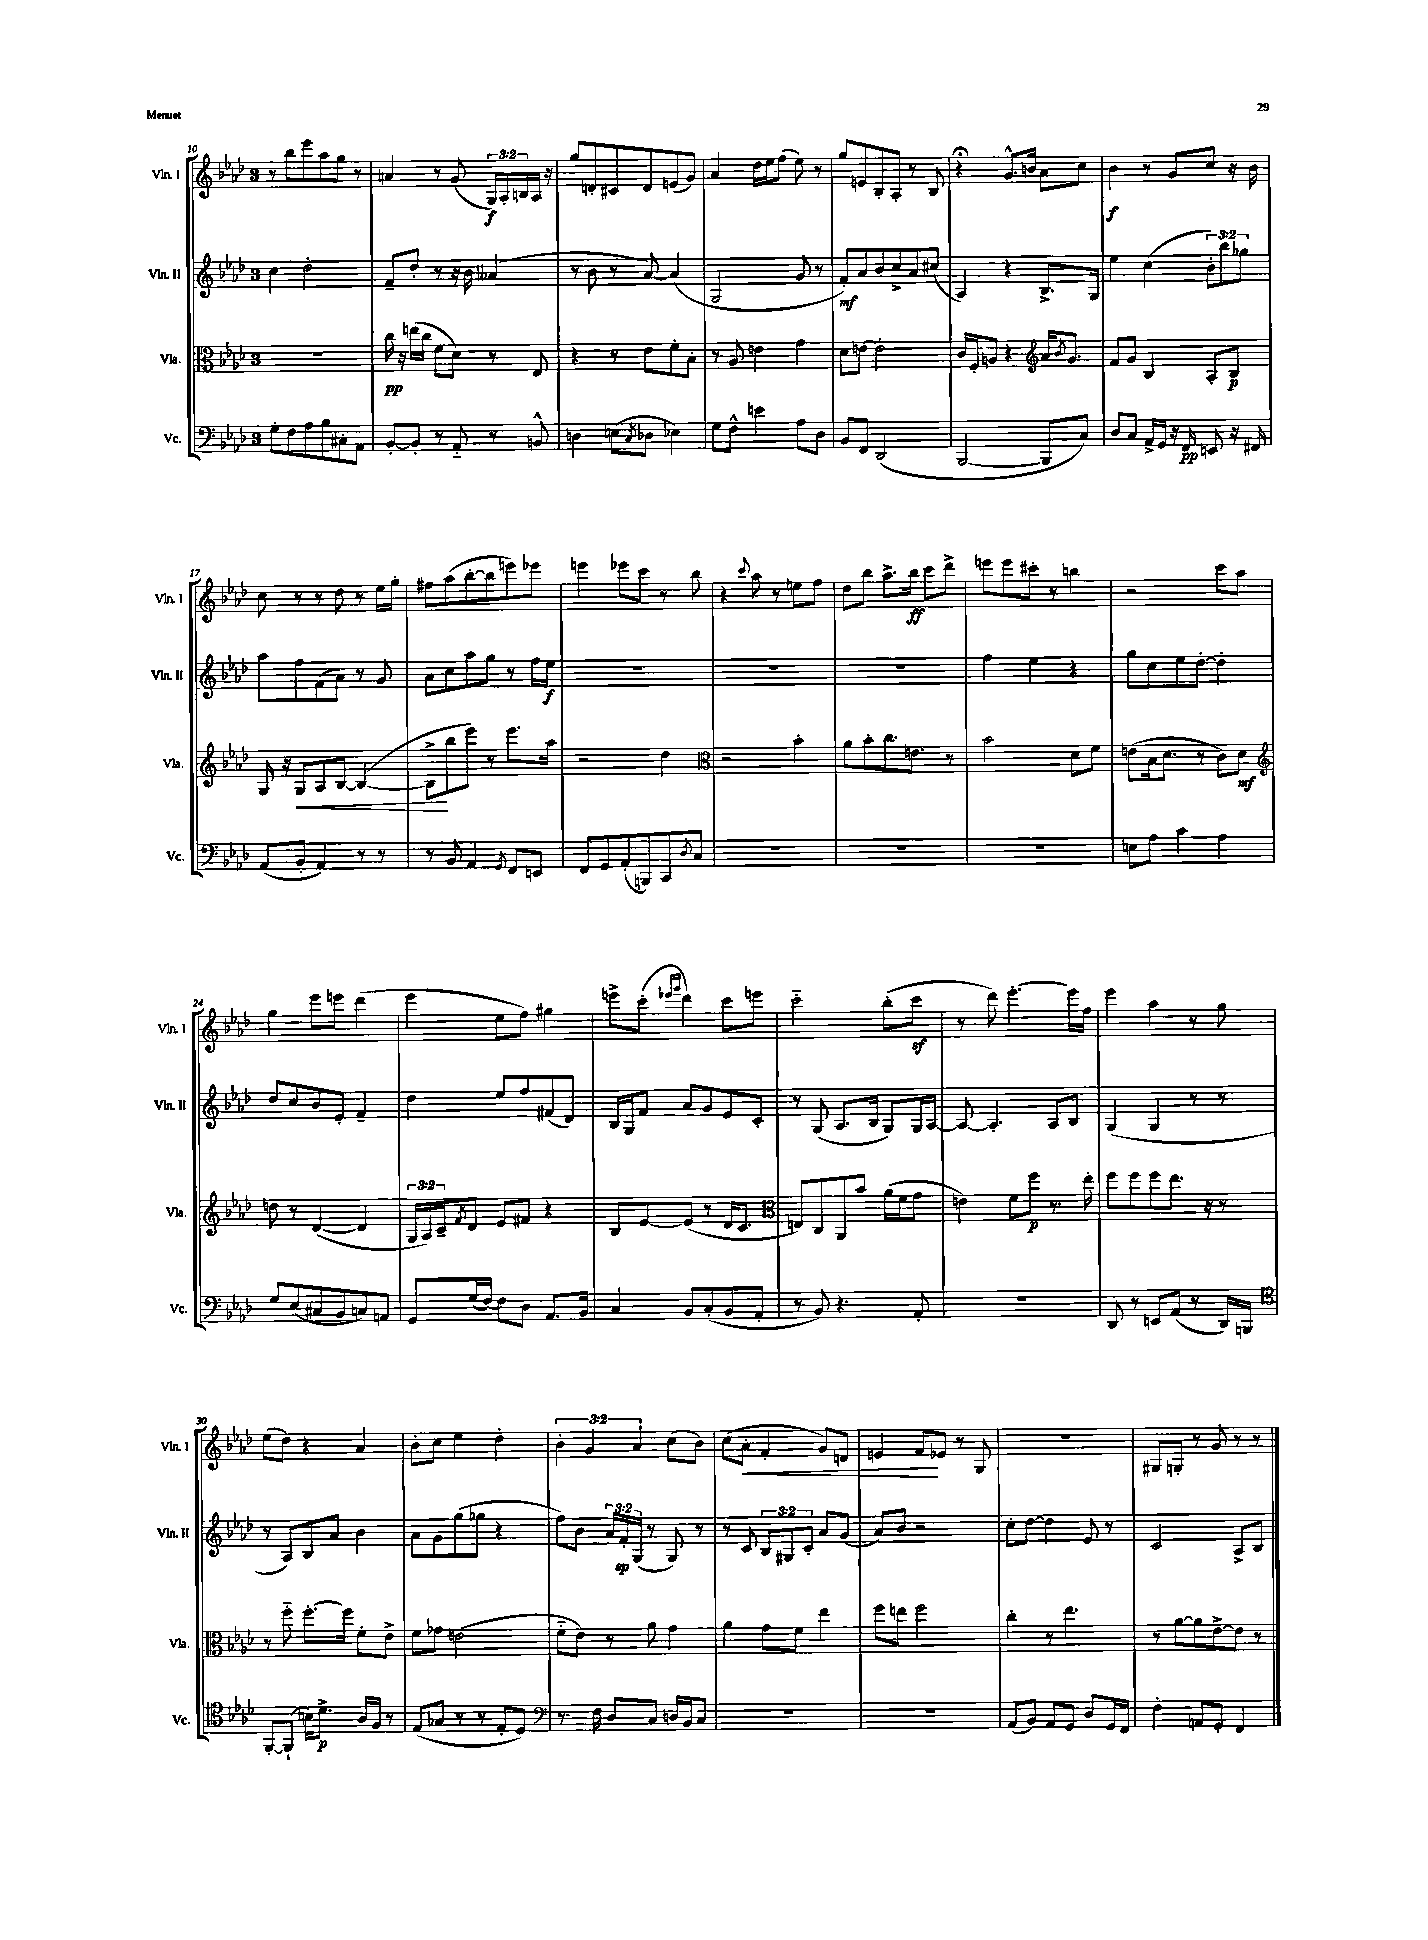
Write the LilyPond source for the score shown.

<<
\new StaffGroup <<
\new Staff = "s0" \with { instrumentName = "Vln. I" shortInstrumentName = "Vln. I" } {
    \clef treble \key aes \major \once \override Staff.TimeSignature.style = #'single-digit \time 3/4 \override Staff.TupletNumber.text = #tuplet-number::calc-fraction-text
    r8 bes''8 ees'''8 aes''8 g''8 r8 |
    a'4 r8 g'8( \tuplet 3/2 { g16\f) aes16-. b16 } aes16 r16 |
    g''8 d'8-. cis'8 d'8 e'8( g'8) |
    aes'4 des''16 ees''16 f''8( ees''8) r8 |
    g''8 e'8 bes8-. aes8-. r8 bes8 |
    r4\fermata g'8.-^ b'16 aes'8 c''8 |
    bes'4\f r8 g'8 c''8 r16 bes'16 |
    c''8 r8 r8 des''8 r8 ees''16 g''16-. |
    fis''8 aes''8( bes''8~-. bes''8 e'''8) ees'''8 |
    e'''4 ees'''8 c'''8 r8 bes''8 |
    r4 \appoggiatura { c'''8 } aes''8 r8 e''8 f''8 |
    des''8 bes''8 aes''8.-> bes''16\ff c'''8 des'''8-> |
    e'''8 e'''8 cis'''8-. r8 b''4 |
    r2 c'''8 aes''8 |
    g''4 ees'''8 e'''8 des'''4( |
    ees'''4 ees''8 f''8) gis''4 |
    e'''8-> c'''8-.( \grace { ees'''16 g'''16 } des'''4) c'''8 e'''8 |
    c'''2-_ bes''8-.( c'''8\sf |
    r8 des'''8) ees'''4.~-. ees'''16 f''16 |
    ees'''4 aes''4 r8 g''8 |
    ees''8( des''8) r4 aes'4 |
    bes'8-. c''8 ees''4 des''4-. |
    \tuplet 3/2 { bes'4-. g'4 aes'4 } c''8( bes'8) |
    c''8( aes'8-.\< f'4-. g'8) d'8 |
    e'4 f'8\! ees'8 r8 g8 |
    R2. |
    gis8 g8-. r8 g'8 r8 r8 \bar "|." |
}
\new Staff = "s1" \with { instrumentName = "Vln. II" shortInstrumentName = "Vln. II" } {
    \clef treble \key aes \major \once \override Staff.TimeSignature.style = #'single-digit \time 3/4 \override Staff.TupletNumber.text = #tuplet-number::calc-fraction-text
    c''4 des''2-. |
    f'8-- des''8-. r8 r16 bes'16 aeses'4( |
    r8 bes'8 r8 aes'8~) aes'4( |
    g2 g'8 r8 |
    f'8-.\mf) aes'8 bes'8 c''8-> aes'8 cis''8( |
    aes4) r4 bes8.-> g16 |
    ees''4 c''4( \tuplet 3/2 { bes'8-.) bes''8 ges''8 } |
    aes''8 f''8 f'8( aes'8) r8 g'8 |
    aes'8 c''8 aes''8 g''8 r8 f''16 ees''16\f |
    R2. |
    R2. |
    R2. |
    f''4 ees''4 r4 |
    g''8 c''8 ees''8 des''8~-. des''4-. |
    des''8 c''8 bes'8 ees'8-. f'4-- |
    des''4 ees''8 f''8 fis'8( des'8) |
    bes16 g16 f'8 aes'8 g'8 ees'8 c'8-. |
    r8 g8( aes8. bes16 g8) g16 aes16~ |
    aes8~ aes4.-. aes8 bes8 |
    g4( g4 r8 r8 |
    r8 aes8) bes8 aes'8 bes'4 |
    aes'8 g'8 g''8( ges''8 r4 |
    f''8) bes'8 \tuplet 3/2 { aes'16 f'16-.\sp g16( } r8 g8) r8 |
    r8 c'8 \tuplet 3/2 { bes8 gis8 c'8-. } aes'8 g'8( |
    aes'8) bes'8 r2 |
    c''8-. des''8~ des''4 ees'8 r8 |
    c'2 aes8-> bes8 \bar "|." |
}
\new Staff = "s2" \with { instrumentName = "Vla." shortInstrumentName = "Vla." } {
    \clef alto \key aes \major \once \override Staff.TimeSignature.style = #'single-digit \time 3/4 \override Staff.TupletNumber.text = #tuplet-number::calc-fraction-text
    R2. |
    c''16\pp r16 e''16( c''16 f'8 des'8) r8 ees8 |
    r4 r8 ees'8 f'8-. bes8-. |
    r8 aes8 e'4 g'4 |
    des'8 e'8~ e'2-. |
    c'16 f16-. a8 r4 \clef treble aes'16 \acciaccatura { bes'8 } g'8. |
    f'8 g'8 bes4 aes8-. bes8\p |
    g16 r16 g8\< aes8 bes8~ bes4~( |
    bes8->\! bes''8 ees'''8) r8 ees'''8. aes''16 |
    r2 des''4 |
    \clef alto r2 bes'4-. |
    aes'8 bes'8-. c''8. e'8. r8 |
    bes'2 des'8 f'8 |
    e'8( bes16 des'8. r8 c'8) des'8\mf |
    \clef treble d''8 r8 des'4~( des'4 |
    \tuplet 3/2 { g16 aes16) c'16-- } \acciaccatura { f'8 } des'8 ees'8 fis'8 r4 |
    bes8 ees'8~ ees'8( r8 des'16 c'8. |
    \clef alto e8) c8 aes,8 bes'8 aes'16( f'16 g'8 |
    e'4) f'8 f''8\p r8. ees''16-. |
    f''8 f''8 f''8 ees''8. r16 r8 |
    r8 f''8-_ f''8.~-. f''16 f'8-. ees'8-> |
    f'8 ges'8 e'2( |
    f'8-_ ees'8) r8 aes'8 g'4 |
    aes'4 g'8 f'8 ees''4 |
    f''8 e''8 f''2 |
    c''4-. r8 ees''4. |
    r8 aes'8~ aes'8 ees'8~-> ees'8 r8 \bar "|." |
}
\new Staff = "s3" \with { instrumentName = "Vc." shortInstrumentName = "Vc." } {
    \clef bass \key aes \major \once \override Staff.TimeSignature.style = #'single-digit \time 3/4
    g8-. f8 aes8 bes8 cis8-. aes,8 |
    bes,8~-. bes,8-. r8 aes,8-_ r8 b,8-^ |
    d4 e8( \acciaccatura { c8 } des8 ees4) |
    g8 f8-^ e'4 aes8 des8 |
    bes,8 f,8 des,2( |
    bes,,2~ bes,,8 c8) |
    des8 c8 aes,16-> g,16 r16 f,16\pp e,8 r16 fis,16 |
    aes,8( bes,8-. aes,4) r8 r8 |
    r8 bes,8 aes,4 \acciaccatura { g,8 } f,8 e,8 |
    f,8 g,8 aes,8-.( b,,8) c,8 \acciaccatura { des8 } c8 |
    R2. |
    R2. |
    R2. |
    e8 aes8 c'4 aes4 |
    g8 ees8( cis8 bes,8 c8) a,8 |
    g,8 g16( f16~) f8 des8 aes,8. bes,16 |
    c4 bes,8 c8-.( bes,8 aes,8-. |
    r8 bes,8) r4. aes,8-. |
    R2. |
    des,8 r8 e,8 aes,8( r8 des,16) b,,16 |
    \clef tenor f,8~-. f,8-!( b16) des'8.->\p aes16 f16 r8 |
    ees8( ges8 r8 r8 ees8-. des8) |
    \clef bass r8. f16 des8 c8 d16 bes,16 c8 |
    R2. |
    R2. |
    aes,8( bes,8) aes,8 g,8 des8 g,16 f,16 |
    f4-. a,8 g,8-. f,4 \bar "|." |
}
>>
>>
\layout { \context { \Score currentBarNumber = #10 } }
